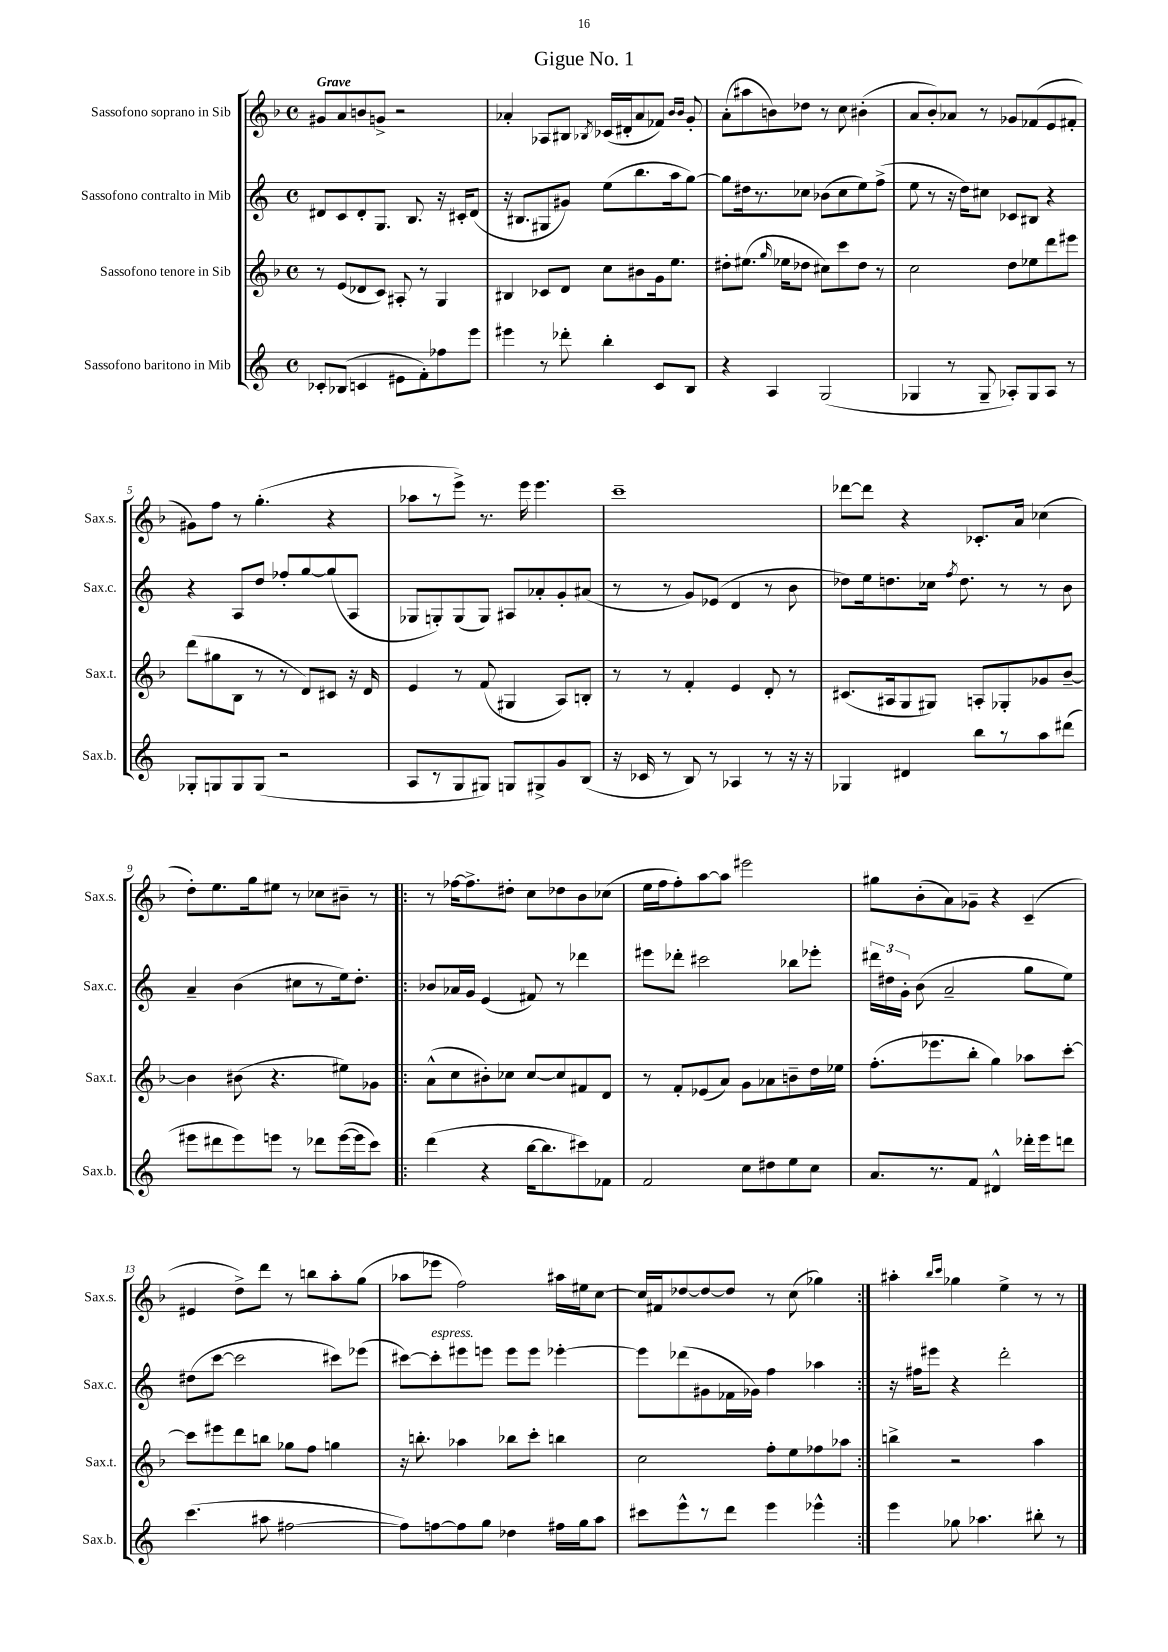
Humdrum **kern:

**kern	**kern	**kern	**kern
*part4	*part3	*part2	*part1
*staff4	*staff3	*staff2	*staff1
*I"Sassofono baritono in Mib	*I"Sassofono tenore in Sib	*I"Sassofono contralto in Mib	*I"Sassofono soprano in Sib
*I'Sax.b.	*I'Sax.t.	*I'Sax.c.	*I'Sax.s.
*clefG2	*clefG2	*clefG2	*clefG2
*k[]	*k[b-]	*k[]	*k[b-]
*M4/4	*M4/4	*M4/4	*M4/4
*met(c)	*met(c)	*met(c)	*met(c)
=1	=1	=1	=1
!	!	!	!LO:TX:a:B:t=Grave
8c-X'/L	8r	8d#X/L	8g#X/L
(8B-X/J	(8e/L	8c/	8a/
4cn/	8d-X/	8d#'/	8bn/
.	8c/J)	8.G/J	8gn^/J
8e#X\L	8A#X'/	.	2r
.	.	8.B/	.
8f'\)	8r	.	.
8ff-X\	4G/	16r	.
.	.	16c#X'/KL	.
8eee\J	.	(8d#/J	.
=2	=2	=2	=2
4eee#X\	4B#X/	16r	4a-X'/
.	.	8.B#X/L	.
8r	8c-X/L	8G#X/	8A-X/L
8ddd-X'\	8d/J	8g#X/J)	8B#X/J
.	.	.	8qB-X/
4bb'\	8cc\L	(8ee\L	(16c-X/LL
.	.	.	16d#X'/J
.	8b#X\	8.bb\	8a-/
8c/L	16g\k	.	8f-X/J)
.	8.ee\J	16aa\k	.
.	.	.	16qqb-/LL
.	.	.	16qqb-/JJ
8B/J	.	[8gg\J)	8g'/
=3	=3	=3	=3
4r	8dd#X'\L	8gg\L]	(8a'\L
.	(8.ee#X\J	16dd#X\k	8aa#X\
.	.	8.r	.
4A/	.	.	8bn\)
.	16qqgg/	.	.
.	16ee-X\KL	.	.
.	8dd-X\J	8cc-X\J	8dd-X\J
(2G/	8cc#X\L)	(8b-X\L	8r
.	8ccc\	8cc-\	8cc\
.	8dd-\J	8ee\)	(4b#X'\
.	8r	(8ff^\J	.
=4	=4	=4	=4
4G-X/	2cc\	8ee\	8a/L
.	.	8r	8b-'/)
8r	.	16r	8a-X/J
.	.	16dd\KL)	.
8G-~/	.	8cc#X\J	8r
8A-X'/L)	8dd\L	8c-X/L	8g-X/L
8G-/	8ee-X\	8B#X/J	(8f-X/
8A-/J	8ddd\	4r	8e/
8r	8eee#X\J	.	8f#X'/J
!!LO:LB:g=z
=5	=5	=5	=5
8G-X'/L	(8ddd\L	4r	8g#X\L)
8Gn/	8gg#X\	.	8ff\J
8G/	8B-\J	8A/L	8r
(8G/J	8r	8dd/J	(4.gg'\
2r	8r	8ff-X'/L	.
.	8d/L)	[8gg/	.
.	8c#X/J	(8gg/]	4r
.	16r	8A/J	.
.	16d/	.	.
=6	=6	=6	=6
8A/L	4e/	8G-X/L	8aa-X\L
8r	.	8Gn'/)	8r
8G/	8r	(8G/	8eee^\J)
8G#X/J)	(8f/	8G/J)	8.r
8Gn/L	4G#X/	8A#X/L	.
.	.	.	16eee\
8G#X^/	.	8a-X'/	4.eee\
8g/	8A/L)	8g'/	.
(8B/J	8Bn'/J	(8a#X/J	.
=7	=7	=7	=7
16r	8r	8r	1ccc~
16c-X/	.	.	.
8r	8r	8r	.
8B/)	4f'/	8g/L)	.
8r	.	(8e-X/J	.
4A-X/	4e/	4d/	.
8r	8d'/	8r	.
16r	8r	8b\	.
16r	.	.	.
=8	=8	=8	=8
4G-X/	(8.c#X/L	8dd-X\L)	[8ddd-X\L
.	.	16ee\k	8ddd-\J]
.	16A#X/k	8.ddn\	.
4d#X/	8G/	.	4r
.	8G#X/J)	16cc-X\Jk	.
.	.	8qff/	.
.	.	8.dd\	.
8bb\L	8An'/L	.	8.c-X'/L
8r	8G-X'/	8r	.
.	.	.	16a/Jk
8aa\	8g-X/	8r	(4cc-X\
(8ddd#X\J	[8b-~/J	8b\	.
!!LO:LB:g=z
=9	=9	=9	=9
8eee#X\L	4b-\]	4a~/	8dd'\L)
8ddd#X\	.	.	8.ee\
8eee#\)	(8b#X\	(4b\	.
.	.	.	16gg\k
8eeen\J	4.r	.	8ee#X\J
8r	.	8cc#X\L	8r
8ddd-X\L	.	8r	8cc-X\L
([16eee\L	8ee#X\L)	16ee\k)	8b#X~\J
16eee\J]	.	8.dd'\J	.
8ccc\J)	8g-X\J	.	8r
=10!|:	=10!|:	=10!|:	=10!|:
(4ddd\	(8a^^\L	8b-X/L	8r
.	8cc\	16a-X/L	[16ff-X\KL
.	.	16g/JJ	8.ff-^\]
4r	8b#X'\)	(4e/	.
.	8cc-X\J	.	8dd#X'\J
[16bb\KL	[8cc-/L	8f#X/)	8cc\L
8.bb\]	.	.	.
.	8cc-/]	8r	8dd-X\
8ccc#X\)	8f#X/	4ddd-X\	8b-\
8f-X\J	8d/J	.	(8cc-X\J
=11	=11	=11	=11
2f/	8r	8eee#X\L	16ee\LL
.	.	.	16ff\J
.	8f'/L	8ddd-X'\J	8ff'\)
.	(8e-X/	2ccc#X\	[8aa\
.	8a/J)	.	8aa\J]
8cc\L	8g\L	.	2eee#X\
8dd#X\	8a-X\	.	.
8ee\	8bn~\	8bb-X\L	.
8cc\J	16dd\L	8eee-X'\J	.
.	16ee-X\JJ	.	.
=12	=12	=12	=12
8.a/L	(8.ff'\L	24ddd#X\LL	8gg#X\L
.	.	24dd#X\	.
.	.	24g'\JJ	.
.	.	(8b\	(8b-'\
8.r	8.eee-X\	.	.
.	.	2a~/	8a\)
8f/J	8bb-'\J	.	8g-X~\J
4d#X^^/	4gg\)	.	4r
16ddd-X'\LL	8aa-X\L	8gg\L	(4c~/
16eee\J	.	.	.
8dddn\J	[8ccc'\J	8ee\J)	.
!!LO:LB:g=z
=13	=13	=13	=13
(4.ccc\	8ccc\L]	(8dd#X\L	4e#X/
.	8eee#X\	[8ccc\J	.
.	8ddd\	2ccc\]	8dd^\L)
8aa#X\	8bbn\J	.	8ddd\J
[2ff#X\	8gg-X\L	.	8r
.	8ff\J	.	8bbn\L
.	4ggn\	8ccc#X\L)	8aa'\
.	.	(8eee-X\J	(8gg\J
=14	=14	=14	=14
8ff#\L])	16r	[8ccc#X\L)	8aa-X\L
.	8.bbn'\	.	.
!	!	!LO:TX:a:i:t=espress.	!
[8ffn\	.	8ccc#'\]	8eee-X\J
8ff\]	4aa-X\	8eee#X\	2ff\)
8gg\J	.	8eeen\J	.
4dd-X\	8bb-X\L	8eee\L	.
.	8ccc'\J	8eee\J	.
16ff#X\LL	4bbn\	[4eee-X'\	16aa#X\LL
16gg\J	.	.	16ee#X\J
8aa\J	.	.	[8cc\J
=15	=15	=15	=15
8ccc#X\L	2cc\	8eee-\L]	16cc/LL]
.	.	.	16f#X/J
8eee^^\	.	(8ddd-X\	[8dd-X/
8r	.	8g#X\	8dd-/_
8ddd\J	.	16f-X\L	8dd-/J]
.	.	16g-X\JJ)	.
4eee\	8ff'\L	4ff\	8r
.	8ee\	.	(8cc\
4eee-X^^\	8ff-X\	4aa-X\	4gg-X\)
.	8aa-X\J	.	.
=16:|!	=16:|!	=16:|!	=16:|!
4eee\	4bbn^\	16r	4aa#X'\
.	.	16ff#X\KL	.
.	.	8eee#X\J	.
.	.	.	16qqbb-/LL
.	.	.	16qqccc/JJ
8gg-X\	2r	4r	4gg-X\
4.aa-X\	.	.	.
.	.	2ddd'\	4ee^\
8bb#X'\	4aa\	.	8r
8r	.	.	8r
==	==	==	==
*-	*-	*-	*-
